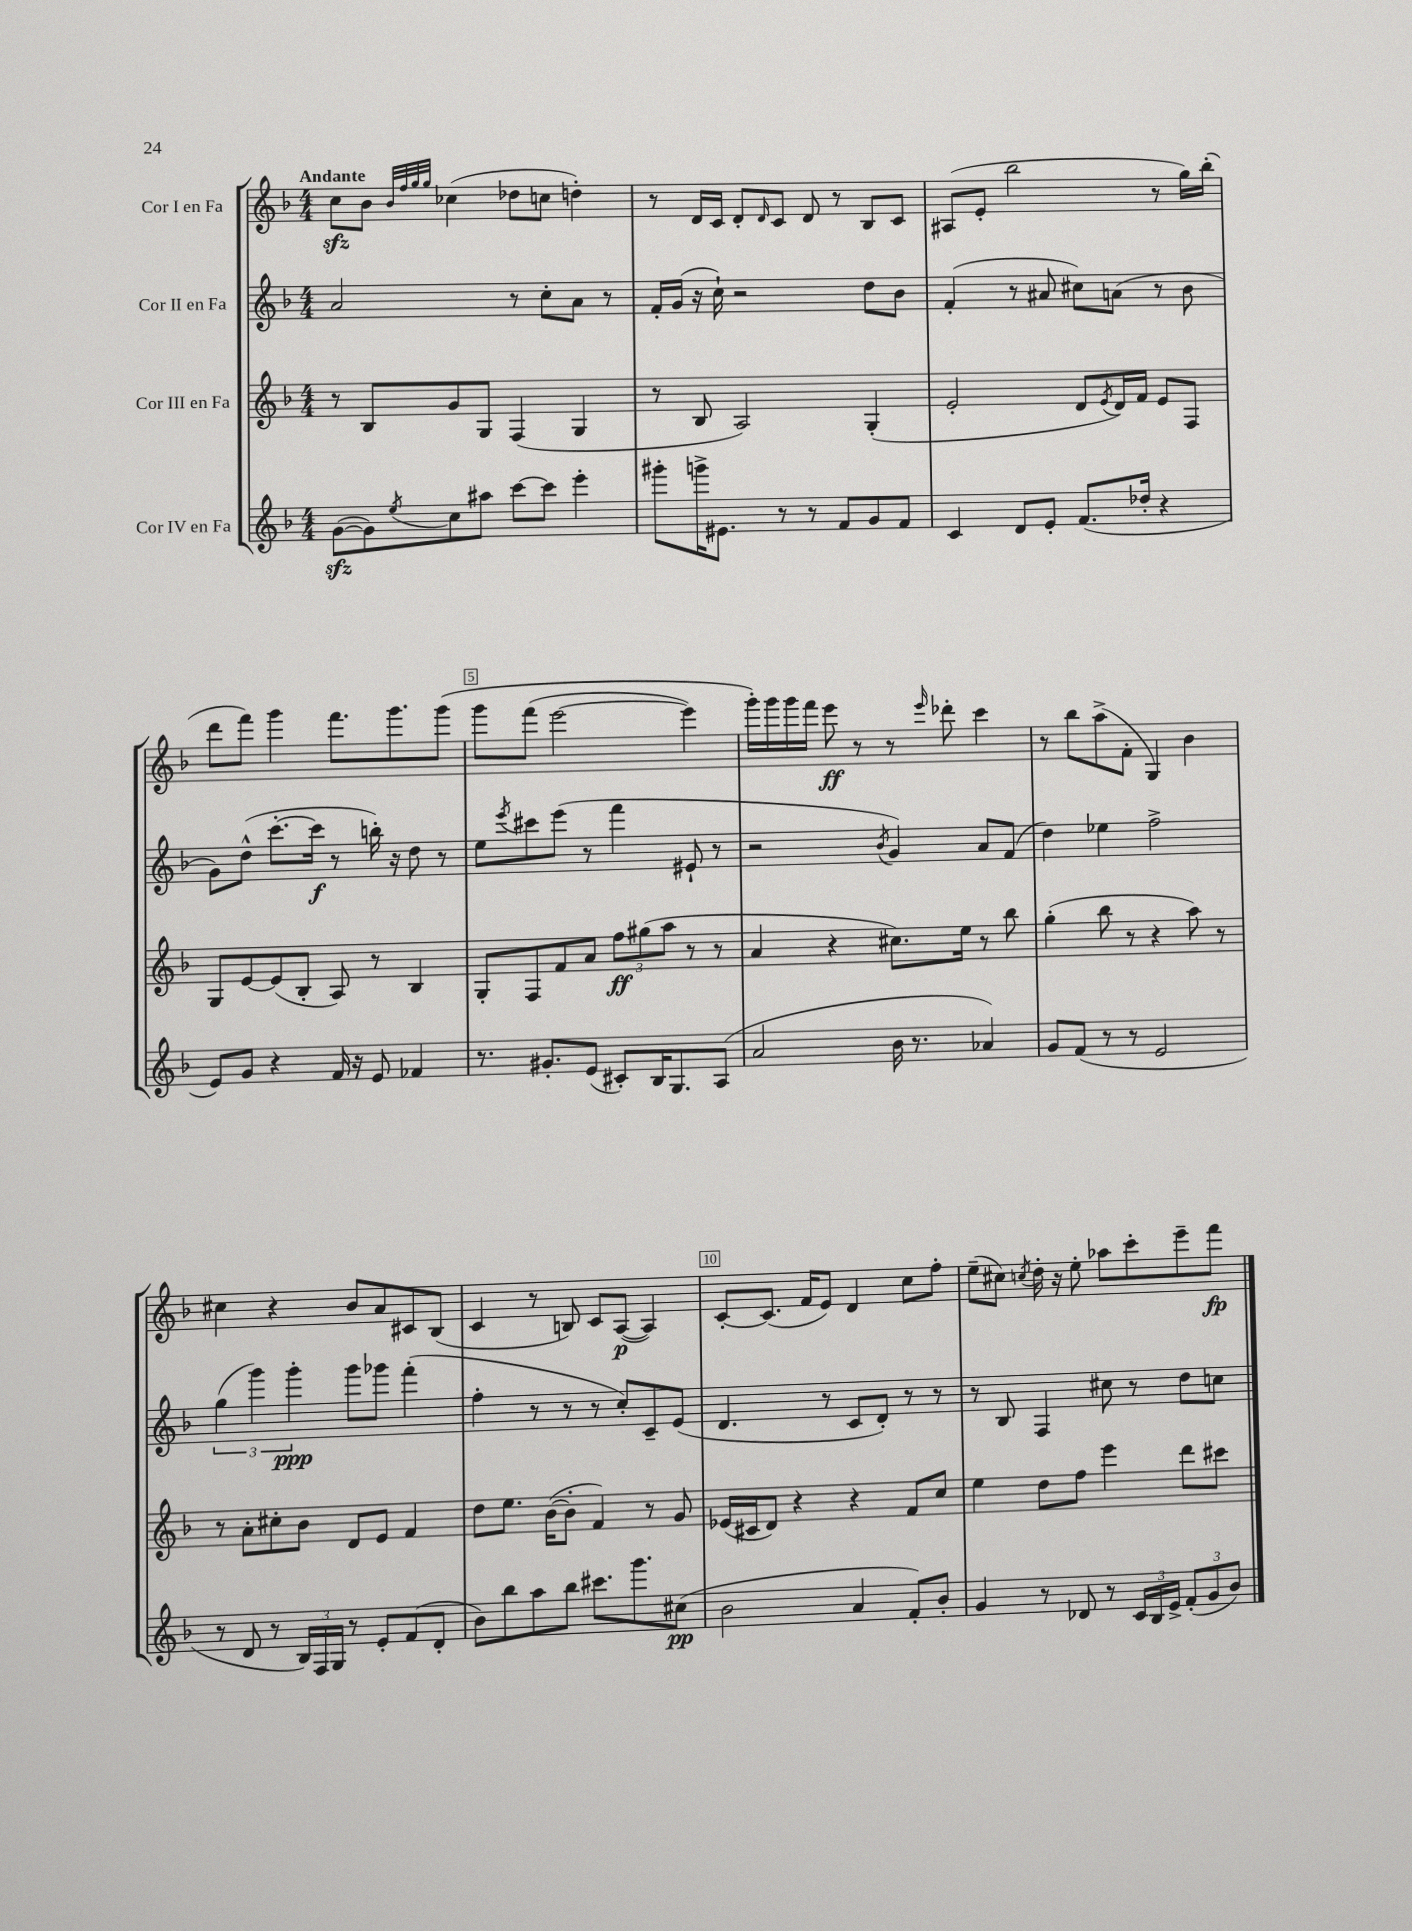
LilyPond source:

<<
\new StaffGroup <<
\new Staff = "s0" \with { instrumentName = "Cor I en Fa" } {
    \clef treble \key f \major \numericTimeSignature \time 4/4 \tempo "Andante"
    c''8\sfz bes'8 \grace { bes'32 f''32 g''32 g''32 } ces''4( des''8 c''8 d''4-.) |
    r8 d'16 c'16 d'8-. \grace { d'16 } c'8 d'8 r8 bes8 c'8 |
    ais8( e'8-. bes''2 r8 g''16) bes''16-.( |
    d'''8 f'''8) g'''4 f'''8. g'''8. g'''8\( |
    g'''8 f'''8( e'''2~ e'''4) |
    g'''16-.\) g'''16 g'''16 f'''16 e'''8\ff r8 r8 \grace { e'''16 } des'''8-. c'''4 |
    r8 bes''8 a''8->( f'8-. g4) bes'4 |
    cis''4 r4 bes'8 a'8 cis'8 bes8( |
    c'4 r8 b8) c'8 a8~\p( a4) |
    c'8~-. c'8.( f'16 e'8) d'4 c''8 f''8-. |
    e''8--( cis''8) \acciaccatura { c''8 } d''16-. r16 e''8-. aes''8 c'''8-. e'''8-- f'''8\fp \bar "|." |
}
\new Staff = "s1" \with { instrumentName = "Cor II en Fa" } {
    \clef treble \key f \major \numericTimeSignature \time 4/4
    a'2 r8 c''8-. a'8 r8 |
    f'16-. g'16( r16 c''16-!) r2 d''8 bes'8 |
    f'4-.( r8 ais'8 cis''8) a'8( r8 bes'8 |
    g'8) d''8-^( c'''8.~-. c'''16\f r8 b''16-.) r16 d''8 r8 |
    e''8 \acciaccatura { e'''8 } cis'''8 e'''8( r8 f'''4 eis'8-! r8 |
    r2 \acciaccatura { bes'8 } g'4) a'8 f'8( |
    d''4) ees''4 f''2-> |
    \tuplet 3/2 { g''4( g'''4) g'''4-.\ppp } g'''8 ges'''8 f'''4-.( |
    f''4-. r8 r8 r8 c''8-.) c'8-- e'8( |
    d'4. r8 c'8 d'8-.) r8 r8 |
    r8 bes8 f4 cis''8 r8 d''8 c''8 \bar "|." |
}
\new Staff = "s2" \with { instrumentName = "Cor III en Fa" } {
    \clef treble \key f \major \numericTimeSignature \time 4/4
    r8 bes8 g'8 g8 f4( g4 |
    r8 bes8 a2) g4-.( |
    e'2-. d'8 \acciaccatura { e'8 } d'16) f'16 e'8 f8 |
    g8 e'8~ e'8( bes8-. a8) r8 bes4 |
    g8-. f8 f'8 a'8 \tuplet 3/2 { f''8\ff gis''8( a''8 } r8 r8 |
    a'4 r4 cis''8.) e''16 r8 bes''8 |
    g''4-.( bes''8 r8 r4 a''8) r8 |
    r8 a'8-. cis''8-. bes'8 d'8 e'8 f'4 |
    d''8 e''8. bes'16~( bes'8-. f'4) r8 g'8 |
    ees'16( cis'16 d'8) r4 r4 f'8 c''8 |
    e''4 d''8 f''8 e'''4 d'''8 cis'''8 \bar "|." |
}
\new Staff = "s3" \with { instrumentName = "Cor IV en Fa" } {
    \clef treble \key f \major \numericTimeSignature \time 4/4
    g'8~\sfz( g'8) \acciaccatura { e''8 } c''8 ais''8 c'''8~ c'''8 e'''4-. |
    gis'''8-. g'''16-> eis'8. r8 r8 f'8 g'8 f'8 |
    c'4 d'8 e'8-. f'8.( des''16-. r4 |
    e'8) g'8 r4 f'16 r16 e'8 fes'4 |
    r8. gis'8.-. e'8( cis'8-.) bes16 g8. a8( |
    a'2 bes'16 r8. aes'4) |
    g'8 f'8( r8 r8 e'2 |
    r8 d'8 r8 \tuplet 3/2 { bes16) f16 g16 } r8 e'8-. f'8( d'8-. |
    bes'8) bes''8 a''8 bes''8 cis'''8. g'''8. cis''8\pp( |
    bes'2 a'4 f'8-.) bes'8-. |
    g'4 r8 des'8 r8 \tuplet 3/2 { c'16 bes16 e'16-> } \tuplet 3/2 { f'8-.( g'8 bes'8) } \bar "|." |
}
>>
>>
\layout { \context { \Score \override BarNumber.break-visibility = ##(#f #t #t) barNumberVisibility = #(every-nth-bar-number-visible 5) \override BarNumber.stencil = #(make-stencil-boxer 0.1 0.3 ly:text-interface::print) } }
